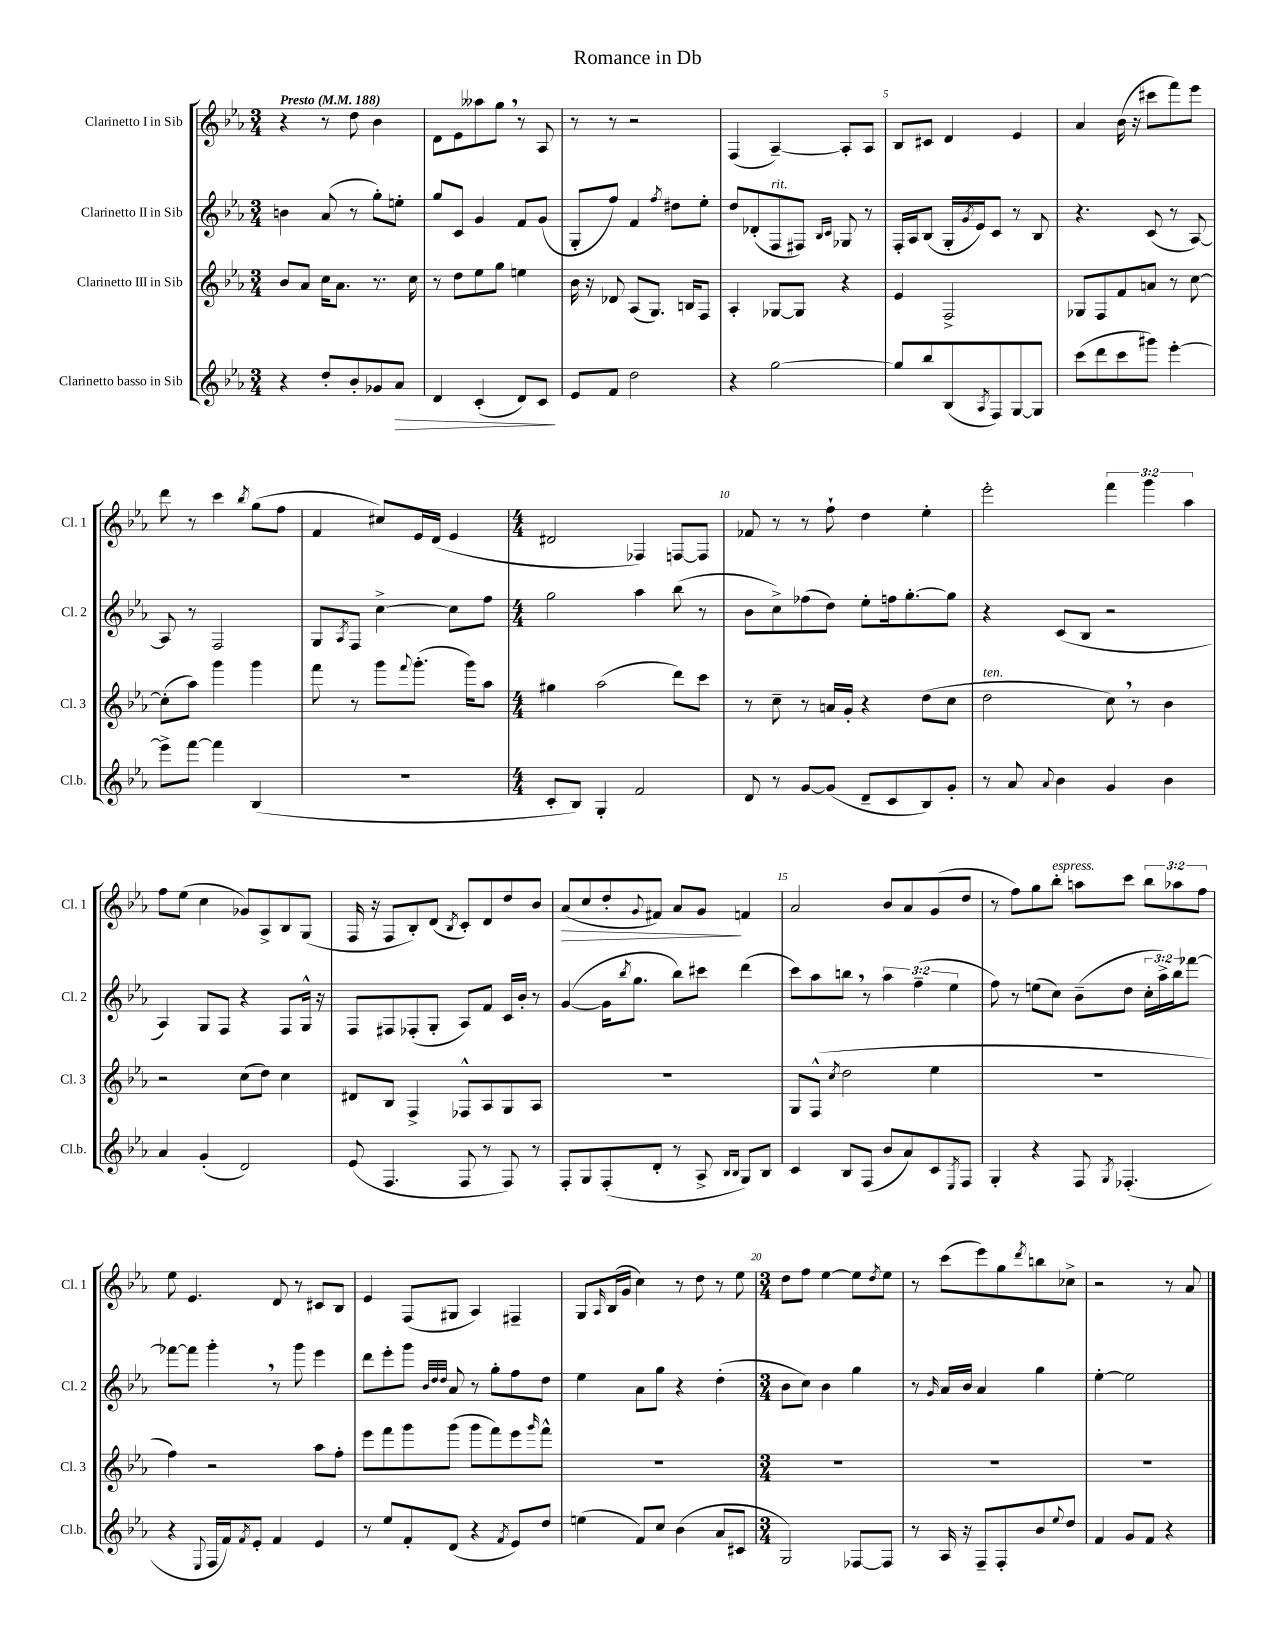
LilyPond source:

\header { title = "Romance in Db" }
<<
\new StaffGroup <<
\new Staff = "s0" \with { instrumentName = "Clarinetto I in Sib" shortInstrumentName = "Cl. 1" } {
    \clef treble \key ees \major \numericTimeSignature \time 3/4 \override Staff.TupletNumber.text = #tuplet-number::calc-fraction-text \tempo "Presto" 4 = 188
    r4 r8 d''8 bes'4 |
    d'8 ees'8 aeses''8 g''8 \breathe r8 aes8 |
    r8 r8 r2 |
    f4( aes4~--) aes8-. aes8 |
    bes8 cis'8 d'4 ees'4 |
    aes'4 bes'16( r16 cis'''8 f'''8) ees'''8 |
    d'''8 r8 c'''4 \acciaccatura { bes''8 } g''8( f''8 |
    f'4 cis''8) ees'16 d'16( ees'4 |
    \numericTimeSignature \time 4/4 dis'2 fes4) f8~ f8 |
    fes'8 r8 r8 f''8-! d''4 ees''4-. |
    ees'''2-. \tuplet 3/2 { f'''4 g'''4 aes''4 } |
    f''8 ees''8( c''4 ges'8) aes8-> bes8 g8( |
    f16 r16 f8 bes8-.) d'8( \acciaccatura { bes8 } c'8-.) d'8 d''8 bes'8 |
    aes'8\>( c''8 d''8-. \appoggiatura { g'8 } fis'8) aes'8 g'8\! f'4 |
    aes'2 bes'8 aes'8 g'8( d''8 |
    r8 f''8) g''8 bes''8-.^\markup { \italic "espress." } a''8 c'''8 \tuplet 3/2 { bes''8 aes''8 f''8 } |
    ees''8 ees'4. d'8 r8 cis'8 bes8 |
    ees'4 f8( gis8 aes4) fis4-- |
    g8 \grace { aes16 } bes16( g'16 c''4) r8 d''8 r8 ees''8 |
    \numericTimeSignature \time 3/4 d''8 f''8 ees''4~ ees''8 \acciaccatura { d''8 } ees''8 |
    r8 c'''8( ees'''8) g''8 \acciaccatura { d'''8 } b''8 ces''8-> |
    r2 r8 aes'8 \bar "|." |
}
\new Staff = "s1" \with { instrumentName = "Clarinetto II in Sib" shortInstrumentName = "Cl. 2" } {
    \clef treble \key ees \major \numericTimeSignature \time 3/4 \override Staff.TupletNumber.text = #tuplet-number::calc-fraction-text
    b'4 aes'8( r8 g''8-.) e''8-. |
    g''8 c'8 g'4 f'8 g'8( |
    g8-. f''8) f'4 \acciaccatura { f''8 } dis''8 ees''8-. |
    d''8 des'8-.( f8^\markup { \italic "rit." } fis8) \grace { bes16 c'16 } ges8 r8 |
    f16-. aes16 bes8( g16-. \acciaccatura { g'8 } ees'16) c'8 r8 bes8 |
    r4. c'8( r8 aes8~) |
    aes8 r8 f2 |
    g8 \acciaccatura { aes8 } f8 c''4~-> c''8 f''8 |
    \numericTimeSignature \time 4/4 g''2 aes''4 bes''8( r8 |
    bes'8 c''8->) fes''8( d''8) ees''8-. f''16 g''8.~-. g''8 |
    r4 c'8( bes8 r2 |
    aes4) g8 f8 r4 f8 g16-^ r16 |
    f8 fis8 fes8-.( g8-. aes8) f'8 c'16 bes'16-. r8 |
    g'4~( g'16 \acciaccatura { bes''8 } g''8. bes''8) cis'''8 d'''4( |
    c'''8) aes''8 b''8 \breathe r8 \tuplet 3/2 { aes''4 f''4--( ees''4 } |
    f''8) r8 e''8( c''8) bes'8--( d''8 \tuplet 3/2 { c''16-. aes''16->) bes''16 } fes'''8~ |
    fes'''8~ fes'''8 g'''4-. \breathe r8 g'''8 ees'''4 |
    d'''8 ees'''8-. g'''8 \grace { bes'32 d''32 d''32 } aes'8 r8 g''8-. f''8 d''8 |
    ees''4 aes'8 g''8 r4 d''4-.( |
    \numericTimeSignature \time 3/4 bes'8 c''8) bes'4 g''4 |
    r8 \grace { g'16 } aes'16 bes'16 aes'4 g''4 |
    ees''4~-. ees''2 \bar "|." |
}
\new Staff = "s2" \with { instrumentName = "Clarinetto III in Sib" shortInstrumentName = "Cl. 3" } {
    \clef treble \key ees \major \numericTimeSignature \time 3/4
    bes'8 aes'8 c''16 aes'8. r8. c''16 |
    r8 d''8 ees''8 g''8 e''4 |
    bes'16 r16 des'8 aes8( g8.) b16 f8 |
    aes4-. ges8~ ges8 r4 |
    ees'4 f2-> |
    ges8 f8 f'8 a'8 r8 c''8~ |
    c''8-.( aes''8) g'''4 g'''4 |
    f'''8 r8 g'''8 \appoggiatura { f'''8 } g'''8.-.( g'''16) aes''8 |
    \numericTimeSignature \time 4/4 gis''4 aes''2( d'''8) c'''8 |
    r8 c''8-- r8 a'16 g'16-. r4 d''8( c''8 |
    d''2^\markup { \italic "ten." } c''8) \breathe r8 bes'4 |
    r2 c''8( d''8) c''4 |
    dis'8 bes8 f4-> fes8-^ aes8 g8 aes8 |
    R1 |
    g8 f8-^( \acciaccatura { c''8 } d''2 ees''4 |
    R1 |
    f''4) r2 aes''8 f''8-. |
    ees'''8 f'''8 g'''8 g'''8( g'''8 f'''8) ees'''8 \grace { g'''16 } f'''8-^ |
    R1 |
    \numericTimeSignature \time 3/4 R2. |
    R2. |
    R2. \bar "|." |
}
\new Staff = "s3" \with { instrumentName = "Clarinetto basso in Sib" shortInstrumentName = "Cl.b." } {
    \clef treble \key ees \major \numericTimeSignature \time 3/4
    r4 d''8-. bes'8-. ges'8 aes'8\> |
    d'4 c'4-.( d'8) c'8\! |
    ees'8 f'8 d''2 |
    r4 g''2~ |
    g''8 bes''8 bes8( \acciaccatura { aes8 } f8) g8~ g8 |
    c'''8( d'''8 c'''8 gis'''8) ees'''4~-. |
    ees'''8-> f'''8~ f'''4 bes4( |
    R2. |
    \numericTimeSignature \time 4/4 c'8-. bes8) g4-. f'2 |
    d'8 r8 g'8~ g'8( d'8-- c'8 bes8) g'8-. |
    r8 aes'8 \appoggiatura { aes'8 } bes'4 g'4 bes'4 |
    aes'4 g'4-.( d'2) |
    ees'8( f4. f8 r8 f8) r8 |
    f8-. g8 f8-.( d'8-. r8 aes8-> \grace { bes16 bes16 } g8) bes8 |
    c'4 bes8 f8( bes'8 aes'8) c'8 \acciaccatura { ees8 } f8 |
    g4-. r4 f8 \acciaccatura { g8 } fes4.-.( |
    r4 \appoggiatura { ees8 } f16 f'16) \acciaccatura { f'8 } ees'8-. f'4 ees'4 |
    r8 ees''8 f'8-. d'8( r4 \acciaccatura { f'8 } ees'8) d''8 |
    e''4( f'8) c''8 bes'4( aes'8 cis'8 |
    \numericTimeSignature \time 3/4 g2) fes8~ fes8 |
    r8 aes16 r16 f8-- f8-. bes'8 \appoggiatura { ees''8 } d''8 |
    f'4 g'8 f'8 r4 \bar "|." |
}
>>
>>
\layout { \context { \Score \override BarNumber.break-visibility = ##(#f #t #t) barNumberVisibility = #(every-nth-bar-number-visible 5) } }
